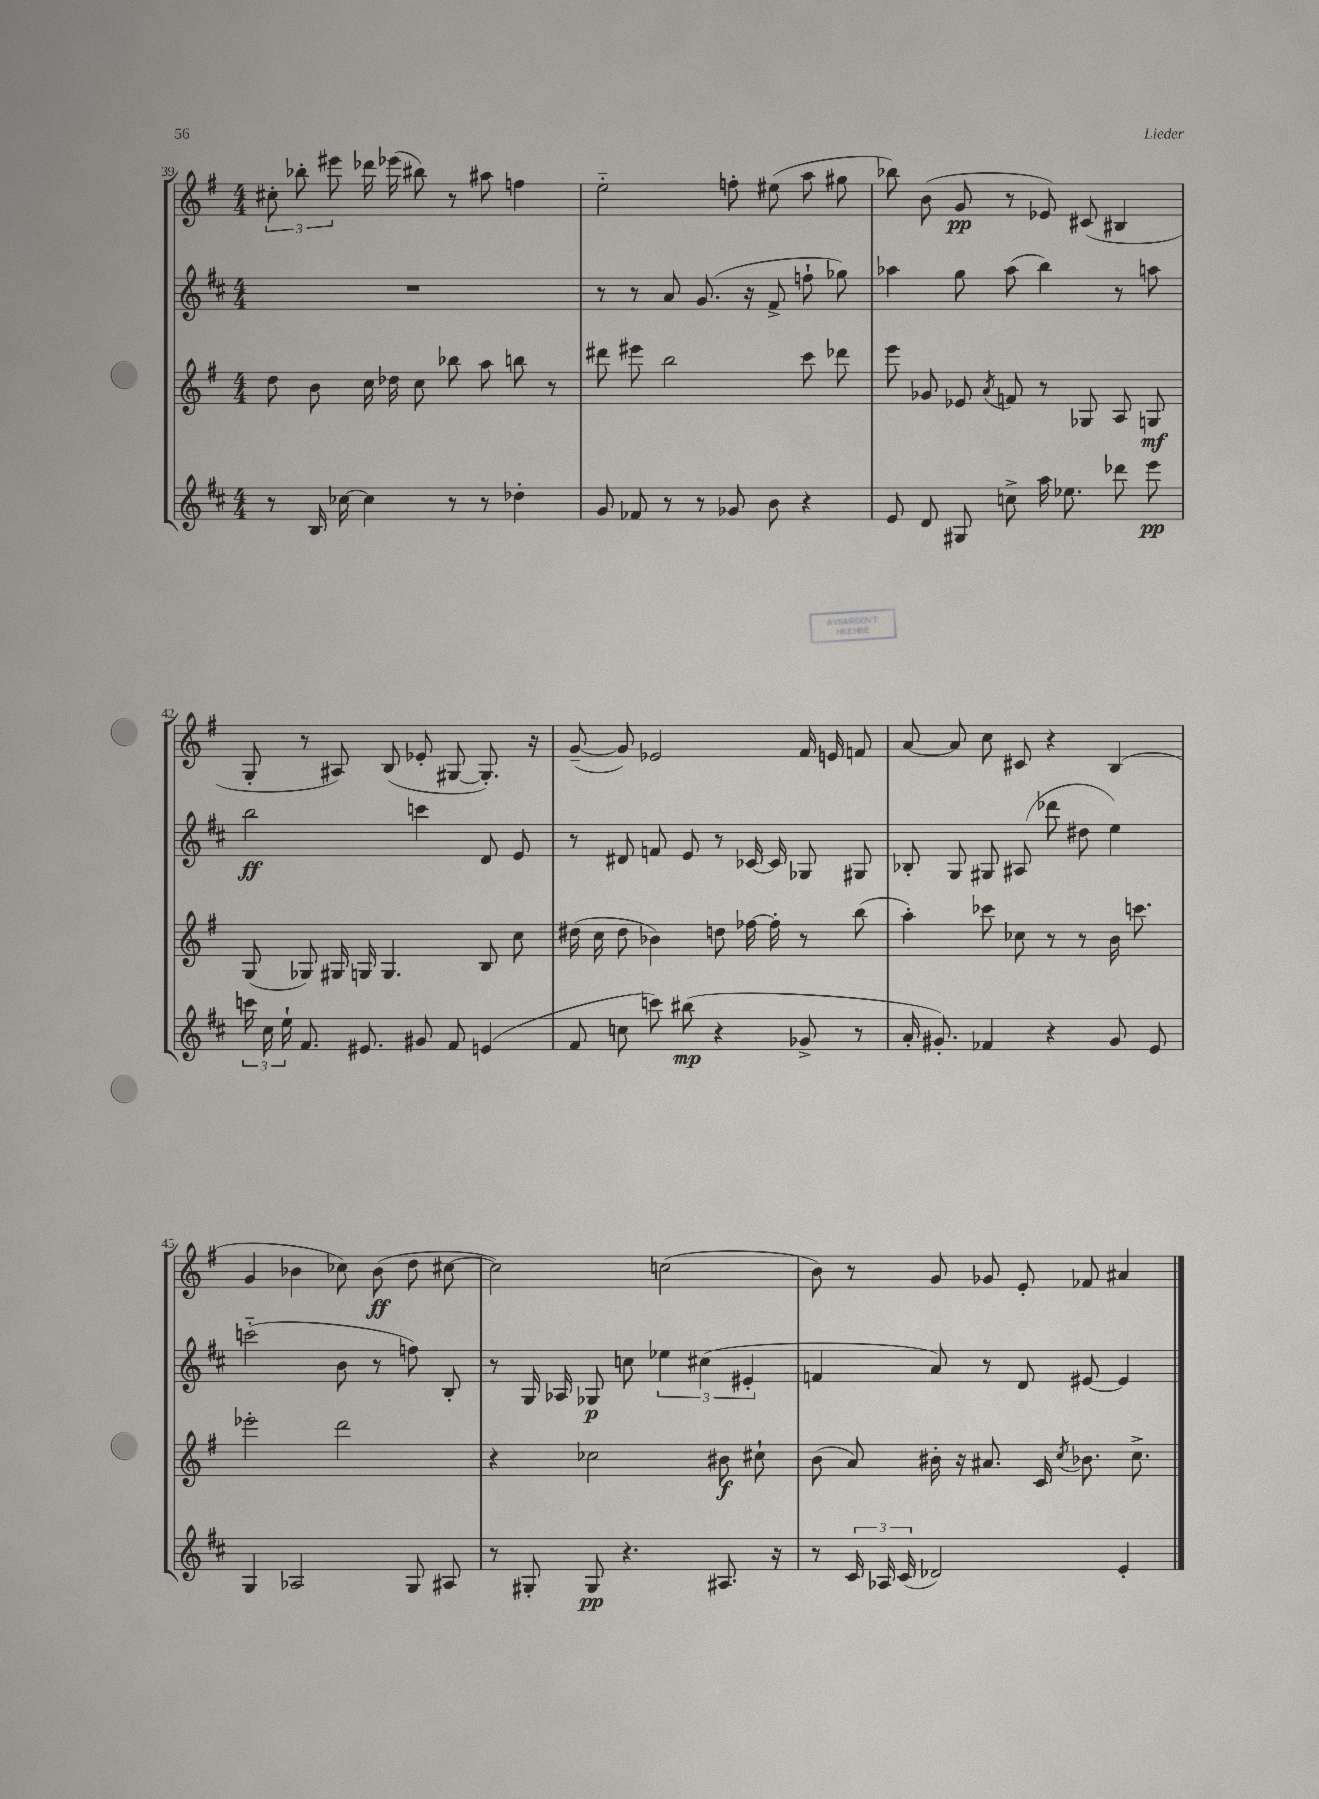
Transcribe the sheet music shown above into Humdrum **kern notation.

**kern	**kern	**kern	**kern
*staff4	*staff3	*staff2	*staff1
*clefG2	*clefG2	*clefG2	*clefG2
*k[f#c#]	*k[f#]	*k[f#c#]	*k[f#]
*M4/4	*M4/4	*M4/4	*M4/4
8r	8dd	1r	12cc#'
.	.	.	12bb-'
16B	8b	.	.
.	.	.	12eee#
[16cc-	.	.	.
4cc-]	16cc	.	16ddd-
.	16dd-	.	(16eee-
.	8cc	.	8bb#)
8r	8bb-	.	8r
8r	8aa	.	8aa#
4dd-'	8bb	.	4ff
.	8r	.	.
=	=	=	=
8g	8ddd#	8r	2ee'~
8f-	8eee#	8r	.
8r	2bb	8a	.
8r	.	(8.g	.
8g-	.	.	8ff'
.	.	16r	.
8b	.	8f#^	(8ee#
4r	8ccc	8ff`	8aa
.	8ddd-	8gg-)	8gg#
=	=	=	=
8e	8eee	4aa-	8bb-)
8d	8g-	.	(8b
8G#	8e-	8gg	8g
.	8qa	.	.
8cc^	8f	(8aa-	8r
16aa	8r	4bb)	8e-)
8.ee-	.	.	.
.	8G-	.	(8c#
8ddd-	8A	8r	4B#
8eee	8G	8aa	.
=	=	=	=
24ccc	(8G	2bb	8G'
24cc#	.	.	.
24ee`	.	.	.
8.f#	8G-)	.	8r
.	16G#	.	8A#)
8.e#	16G	.	.
.	4.G	.	(8B
8g#	.	4ccc	8e-'
8f#	.	.	[8G#
(4e	8B	8d	8.G#'])
.	8cc	8e	.
.	.	.	16r
=	=	=	=
8f#	(16dd#	8r	([8g~
.	16cc	.	.
8cc	8dd#	8d#	8g])
8ccc)	4b-)	8f	2e-
(8bb#	.	8e	.
4r	8dd	8r	.
.	[16ff-	[16c-	.
.	16ff-']	16c-]	.
8g-^	8r	8G-	16f#
.	.	.	16e
8r	(8bb	8G#	8f
=	=	=	=
16a'	4aa')	8B-'	[8a
8.g#')	.	.	.
.	.	8G	8a]
4f-	8ccc-	8G#	8cc
.	8cc-	(8A#	8c#
4r	8r	8ddd-	4r
.	8r	8dd#	.
8g#	16b	4ee)	(4B
.	8.ccc	.	.
8e	.	.	.
=	=	=	=
4G	2eee-'	(2ccc'~	4g
2A-	.	.	4b-
.	2ddd	8b	8cc-)
.	.	8r	(8b-
8G	.	8ff)	8dd
8A#	.	8B'	[8cc#
=	=	=	=
8r	4r	8r	2cc#])
8G#'	.	16G	.
.	.	16A-	.
8G#	2cc-	8G-	.
4.r	.	8cc	.
.	.	6ee-	(2cc
.	.	(6cc#	.
8.A#	8b#	.	.
.	.	6e#'	.
.	8cc#`	.	.
16r	.	.	.
=	=	=	=
8r	(8b	4f	8b)
24c#	8a)	.	8r
24A-	.	.	.
(24c#	.	.	.
2d-)	16b#'	8a)	8g
.	16r	.	.
.	8.a#	8r	8g-
.	.	8d	8e'
.	16c	.	.
.	8qcc	.	.
.	8.b-	[8e#	8f-
4e'	.	4e#]	4a#
.	8.cc^	.	.
==	==	==	==
*-	*-	*-	*-
